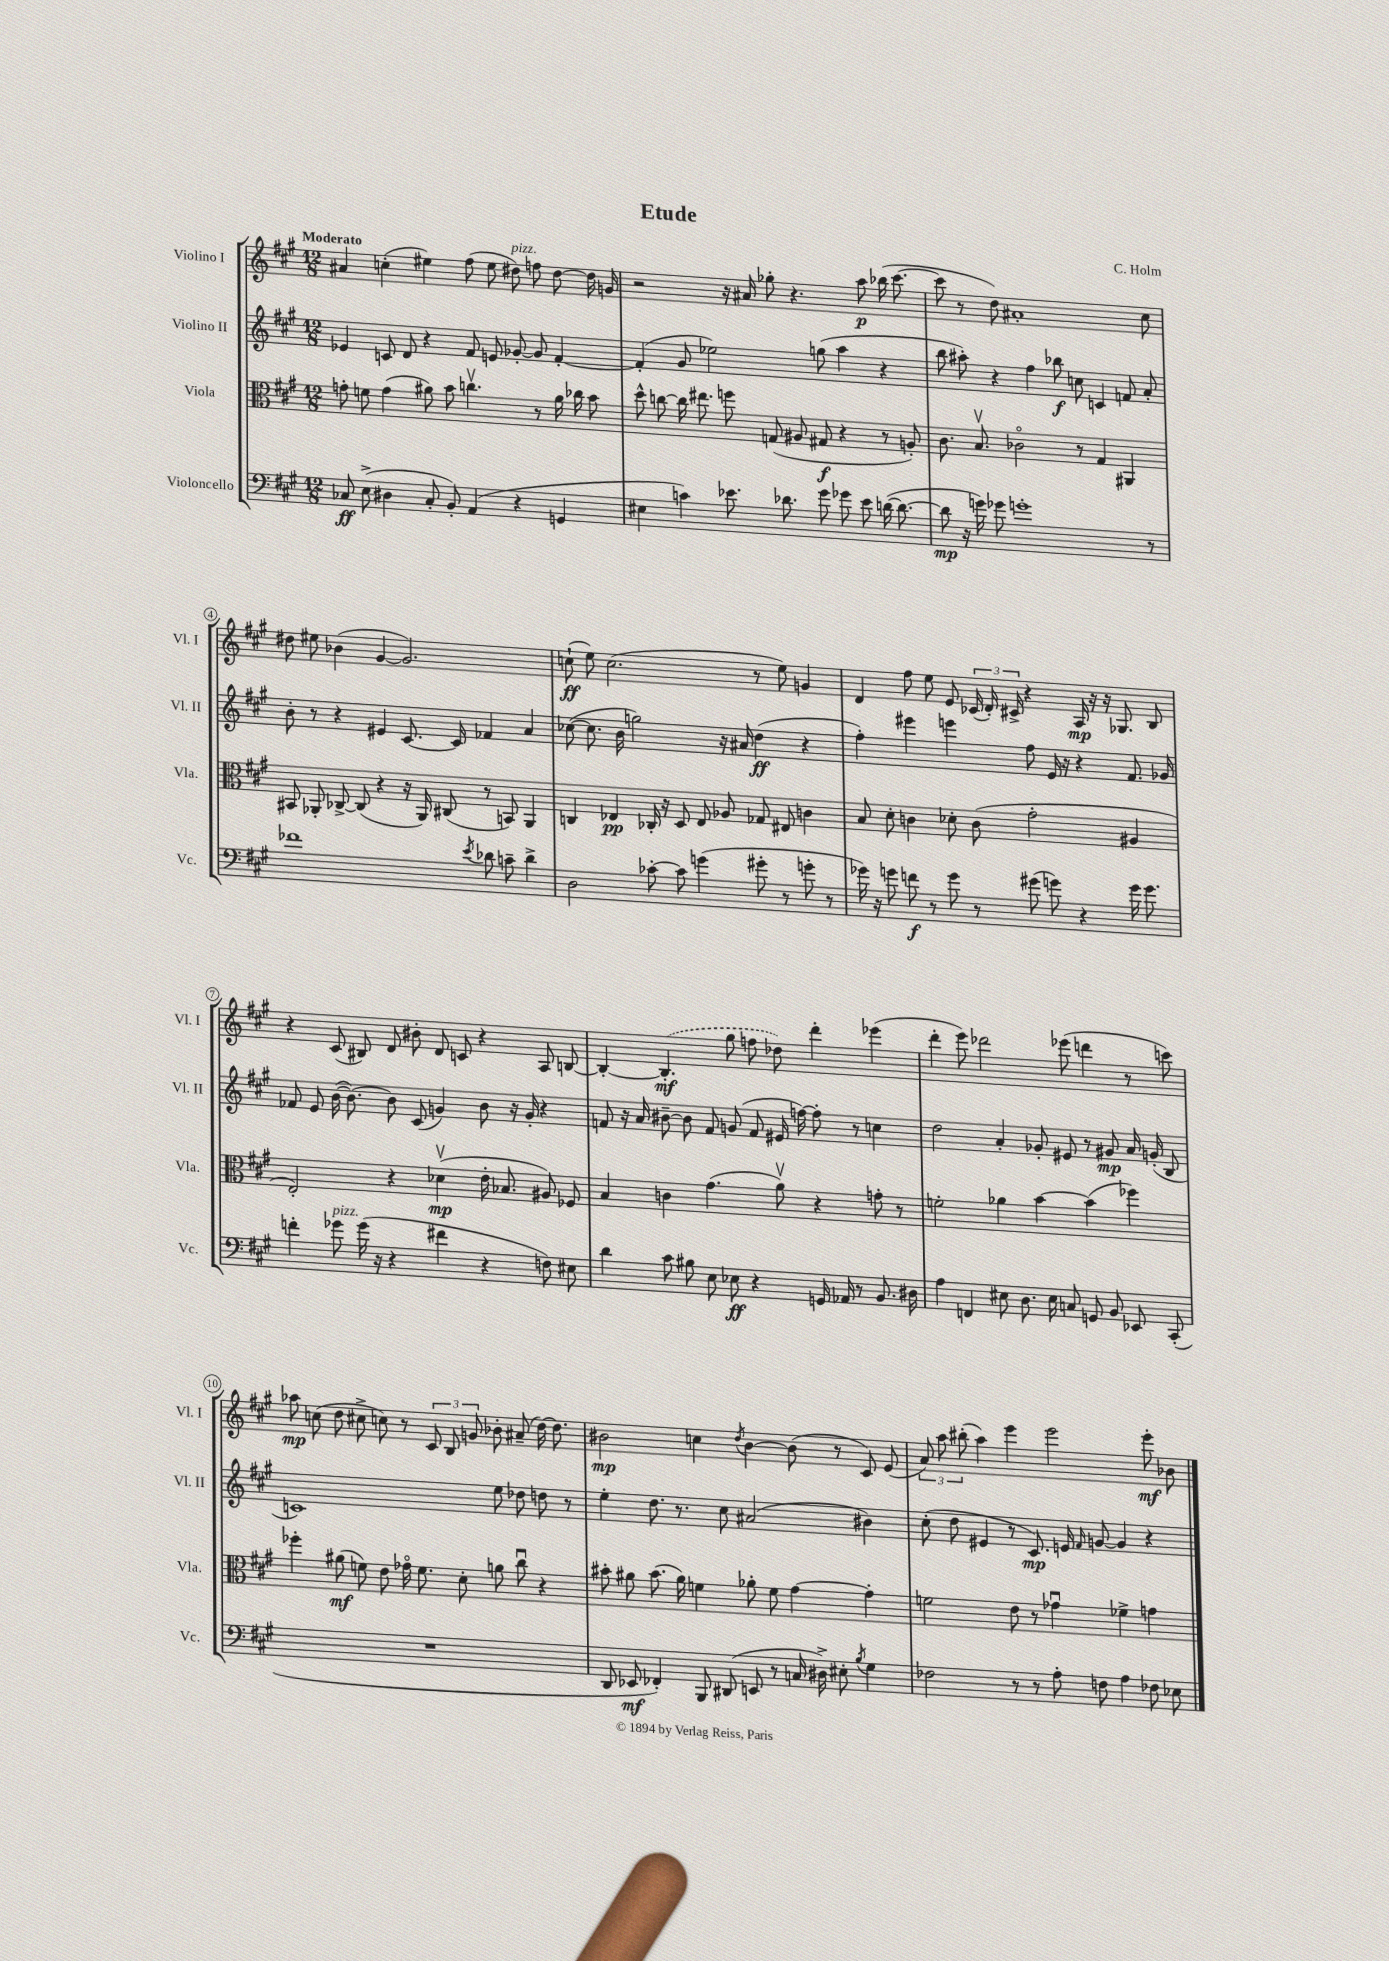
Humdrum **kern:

**kern	**kern	**kern	**kern
*staff4	*staff3	*staff2	*staff1
*clefF4	*clefC3	*clefG2	*clefG2
*k[f#c#g#]	*k[f#c#g#]	*k[f#c#g#]	*k[f#c#g#]
*M12/8	*M12/8	*M12/8	*M12/8
8C-	8g'	4e-	4a#
(8E^	8f	.	.
4D#	(4g	8c	(4cc'
.	.	8d	.
8C-'	8a#)	4r	4ee#)
8BB')	8b	.	.
(4AA	4.ccv	8f#	(8ff#
.	.	8e	8ee#
4r	.	[8g-'	8dd#)
.	8r	8g-]	8ff
4GG	16a#	[4f#'	[8dd#
.	16cc-	.	.
.	8b	.	16dd#]
.	.	.	16g
=	=	=	=
4E#	8dd^^	(4f#']	2r
.	[8cc	.	.
4c)	16cc]	8g#	.
.	8.ee#	.	.
.	.	2ee-)	.
8.e-	8ff	.	16r
.	.	.	16a#
.	(8G	.	8gg-'
8.d-	.	.	.
.	8A#	.	4.r
8g#	8G#	(8gg	.
8g-	4r	4aa	.
8e-	.	.	8aa
([16d	8r	4r	(16bb-
8.d_	.	.	[8.ccc#
.	8A')	.	.
=	=	=	=
8d]	8.c#	8bb	8ccc#]
16r	.	8aa#')	8r
16g)	8.Bv	.	.
8g-	.	4r	8dd)
1g'	2c-o	.	1a#'
.	.	4ff#	.
.	.	8bb-	.
.	8r	8cc	.
.	4G#	4c	.
.	4AA#	8f	.
8r	.	8a'	8cc#
=	=	=	=
1f-	8BB#	8b'	8dd#
.	8AA-'	8r	8ee#
.	[8C-^	4r	(4b-
.	(8C-]	.	.
.	4r	4e#	[4g#
.	16r	[8.c#	2.g#])
.	16AA-)	.	.
.	(8C#	.	.
.	.	16c#]	.
8qe	.	.	.
8d-	8r	4f-	.
8c~	8BB)	.	.
4d-^	4AA-	4a	.
=	=	=	=
2D	4C	([8cc-	(8cc`
.	.	8.cc-]	8ee)
.	4E-	.	(2.cc
.	.	16b	.
.	.	2gg)	.
[8c-'	16C-'	.	.
.	16r	.	.
8c-]	8D	.	.
(4g	8E-	.	.
.	8A-	16r	.
.	.	16a#	.
8g#'	8G-	(4dd	8r
8r	8E#	.	8ee)
8g'	4c	4r	4g
8r	.	.	.
=	=	=	=
16g-)	8B	4ff#')	4d
16r	.	.	.
8g	8d'	.	.
8f	4c	4eee#	8ff#
8r	.	.	8ee
8g	8d-'	4eee	8e
8r	(8c	.	(24c-
.	.	.	24d')
.	.	.	24c#^
(8g#	2g#'	8ff#	4r
8g)	.	16e	.
.	.	16r	.
4r	.	4r	16A
.	.	.	16r
.	.	.	16r
.	.	.	8.G-
16g	4A#	8.f#	.
8.g	.	.	.
.	.	.	8B
.	.	16g-	.
=	=	=	=
4f'	2E')	8f-	4r
.	.	8e	.
8g-	.	([16b	(8c#
.	.	8.b_)	.
(16g-	.	.	8B#)
16r	.	.	.
4r	4r	8b]	8d
.	.	(8c#	8b#'
4f#	(4d-v	4g)	8d
.	.	.	8c
4r	16e'	8b	4r
.	8.B-	.	.
.	.	16r	.
.	.	16g'	.
8F)	8A#)	4r	8A
8E#	8F-	.	[8B
=	=	=	=
4d	4B	8f	4B'_
.	.	16r	.
.	.	16a	.
8c#	4c	[8b#~	(4.B']
8B#	.	8b#]	.
8E	(4.g#	8f	.
8E-	.	(8g	8gg#
4r	.	8f	8ff
.	8av)	16e#	8dd-)
.	.	[16ff)	.
16GG	4r	8ff']	4ddd'
16AA-	.	.	.
8r	.	8r	.
8.BB	8g'	4cc	(4eee-
.	8r	.	.
16D#	.	.	.
=	=	=	=
4A	2f'	2dd	4ddd'
4FF	.	.	8eee)
.	.	.	2ddd-
8E#	4a-	4a'	.
8.D	.	.	.
.	[4b	8g-'	.
16E#	.	.	.
8C	.	8e#	(8eee-
8GG	(4b]	8r	4ddd
8BB	.	8g#	.
8EE-	4ff-)	16a	8r
.	.	(16g'	.
(8CC#'	.	8B	8ccc)
=	=	=	=
1.r	4ff-'	1c)	8aa-
.	.	.	(8cc
.	(8a#	.	8dd
.	8f)	.	8cc#^
.	8e	.	8cc)
.	16g-o	.	8r
.	8.f	.	.
.	.	.	12c#
.	.	.	12B
.	8d'	.	.
.	.	.	12g
.	8a	8ee	8b-'
.	8cc#u	8dd-	(8a#~
.	4r	8dd	[16dd)
.	.	.	8.dd]
.	.	8r	.
=	=	=	=
8DD	8b#'	4ee'	2b#
8EE-	8a#	.	.
4FF-')	(8.b#	8.dd	.
.	16a#)	8.r	.
8BBB	4f	.	4cc
(8DD#	.	8cc#	.
.	.	.	8qdd
8EE	8a-'	(2a#	[4b#
8r	8f	.	.
16C	[4g#	.	(8b#]
16D#^)	.	.	.
8E#'	.	.	8r
8qB	.	.	.
4G#	4g#']	4b#)	8c#)
.	.	.	(8e
=	=	=	=
2F-	2f	(8cc#'	12a)
.	.	.	12aa
.	.	8dd	.
.	.	.	(12bb#'
.	.	4e#	4aa)
8r	8e	8r	4eee
8r	8r	8.c#)	.
8A'	4g-u	.	2eee
.	.	16e	.
.	.	16qqf#	.
8F	.	[8g	.
4A	4f-^	4g]	.
8F-	4g	4r	8eee'
8E-	.	.	8b-
==	==	==	==
*-	*-	*-	*-
